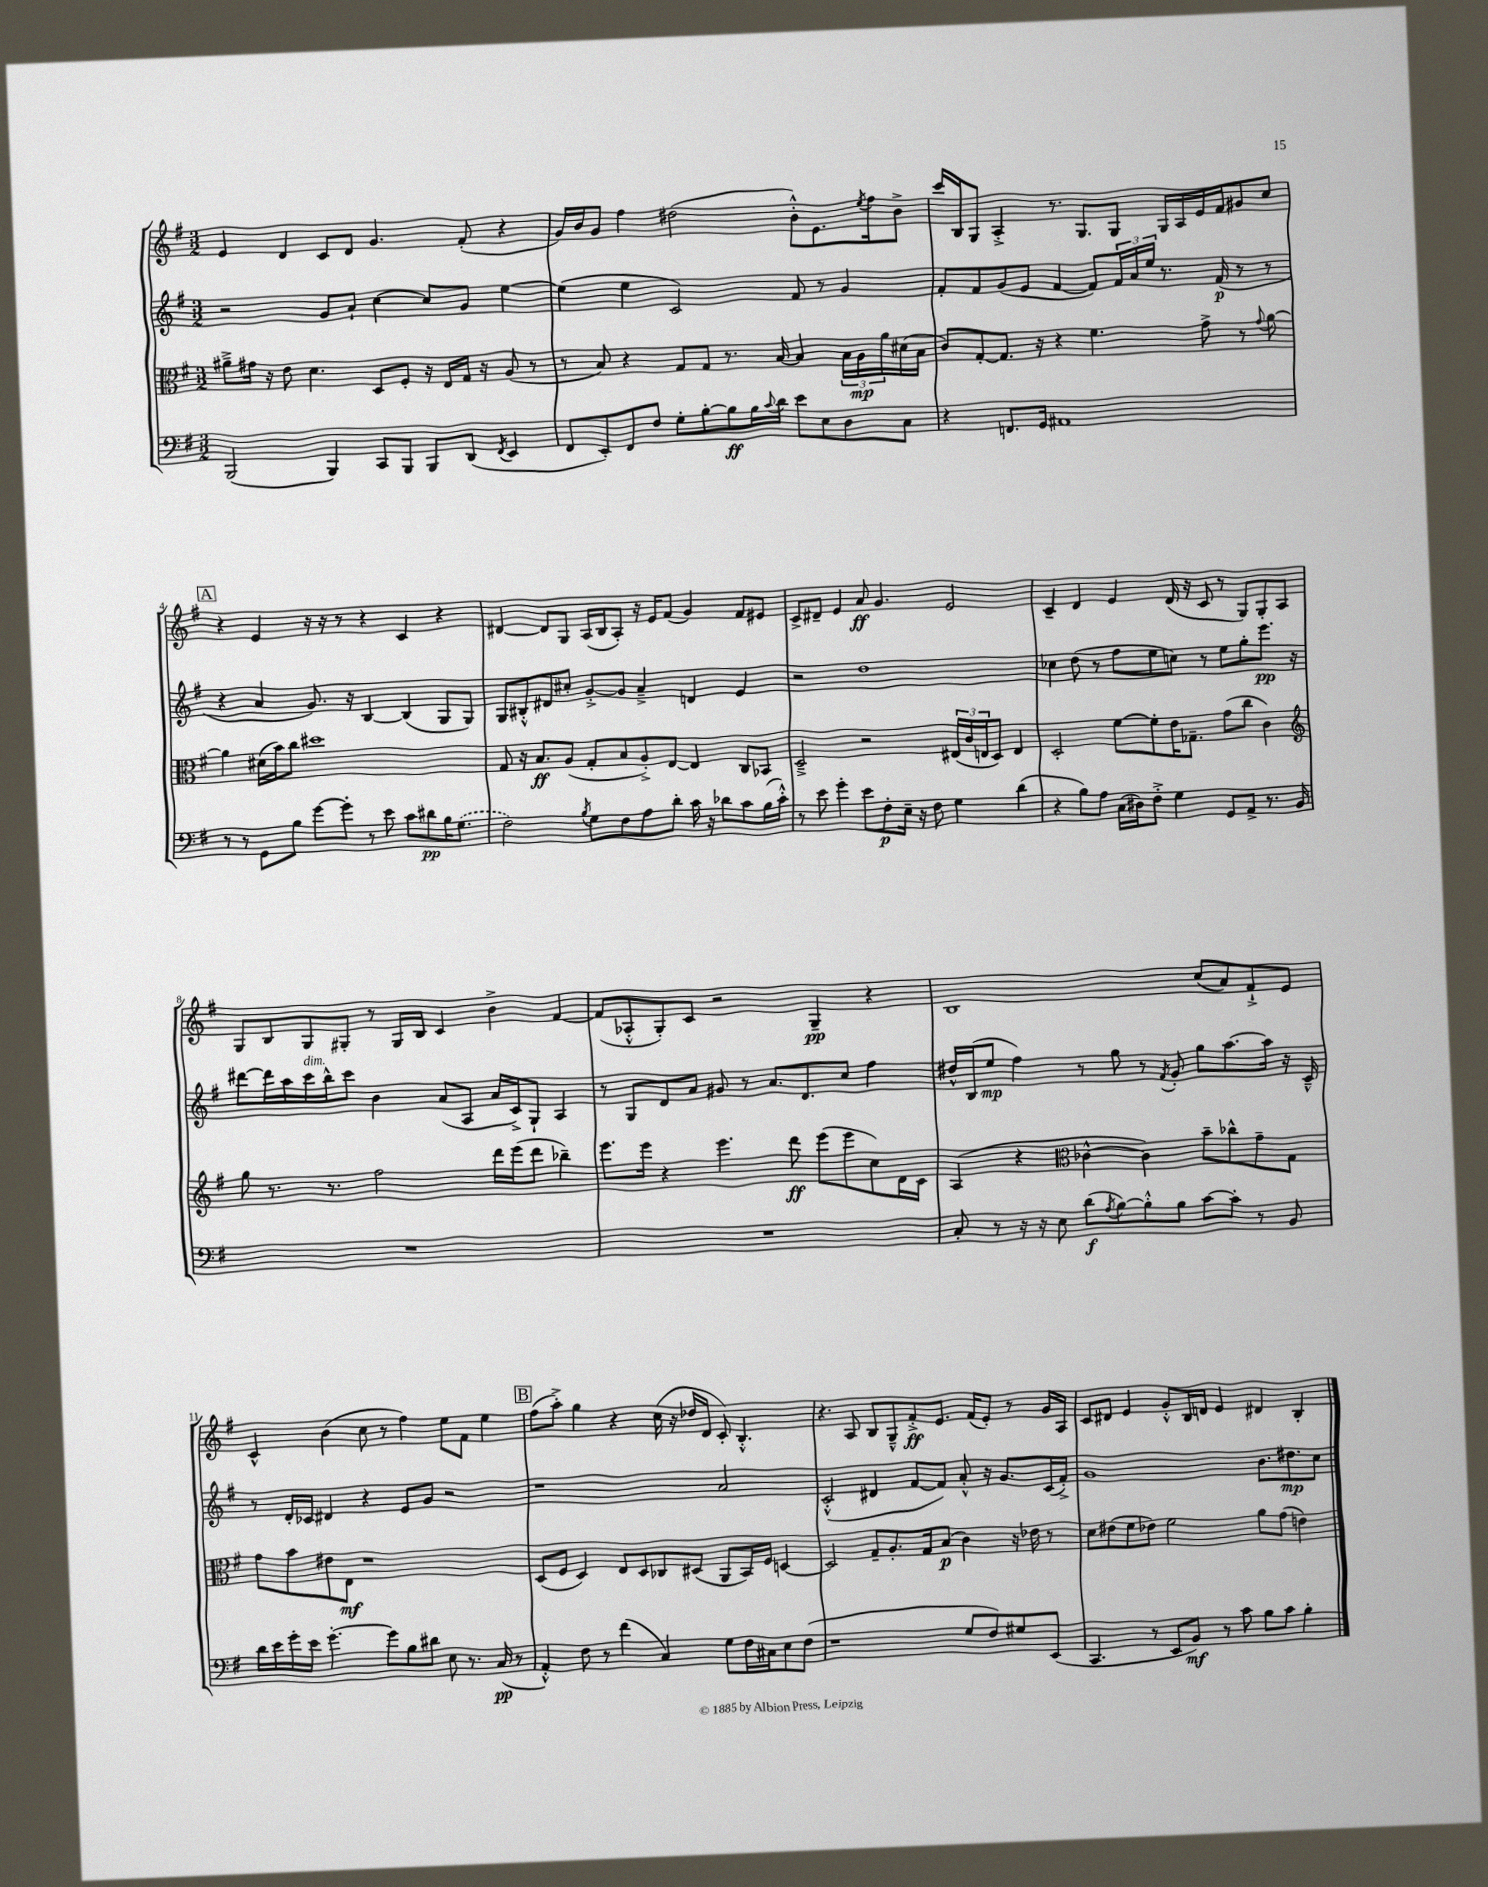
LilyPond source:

<<
\new StaffGroup <<
\new Staff = "s0" {
    \clef treble \key g \major \numericTimeSignature \time 3/2
    e'4 d'4 c'8 d'8 g'4. fis'8-.( r4 |
    g'16) b'16 g'8 fis''4 dis''2( b'8-.-^) e'8. \acciaccatura { e''8 } fis''16 b'8-> |
    c'''16 b16 g8 a4-.-> r8. g8. g8 g16 a16 e'16 fis'16 gis'8 c''8 |
    \mark \markup { \box "A" } r4 e'4 r16 r16 r8 r4 c'4 r4 |
    dis'4~ dis'8 g8 a16( b16 a8-.) r16 e'16 fis'8( g'4) fis'8 eis'8 |
    c'8-> dis'8-- e'4 a'8\ff g'4. e'2 |
    c'4-- d'4 e'4 d'16( r16 c'8 r8 g8) g8-. a8 |
    g8 b8 g8 gis8-. r8 gis16 b16 c'4 b'4-> fis'4~ |
    fis'8( aes8-.-^ g8-.) c'8 r2 g4--\pp r4 |
    b1 c''8( a'8) fis'8-!-> e'8 |
    c'4-^ b'4( c''8 r8 fis''4) e''8 fis'8 e''4 |
    \mark \markup { \box "B" } fis''8( a''8-.->) g''4 r4 c''16( r16 des''16 d'16 c'8-.) b4.-.-^ |
    r4. a8 b8 g8---^ fis'8-.->\ff e'8. fis'16( e'8-.) r8 g'16 a16 |
    c'8 dis'8 e'4 g'8-.-^ b16 d'16 e'4 dis'4 b4-. \bar "|." |
}
\new Staff = "s1" {
    \clef treble \key g \major \numericTimeSignature \time 3/2
    r2 g'8 a'8-! c''4~ c''8 g'8 e''4~ |
    e''4( e''4 c'2) fis'8 r8 g'4 |
    fis'8-. fis'8 g'8( e'8 fis'4~ fis'8) \tuplet 3/2 { fis'16 a'16 e''16 } r8. fis'16\p( r8 r8 |
    \mark \markup { \box "A" } r4 a'4 g'8.) r16 b4~ b4( g8 g8) |
    g8 bis8-.-^ dis'8 cis''8-. g'8~-.-> g'8 a'4---> d'4 e'4 |
    r2 d''1 |
    ces''4 d''8( r8 fis''8 e''8 c''8) r8 e''8 g''8-. e'''8.\pp r16 |
    dis'''8~ dis'''16 a''16 c'''16^\markup { \italic "dim." } b''16-^ c'''8 b'4 a'8( a8 a'16 c'16->) g8-! a4 |
    r8 g8 d'8 a'8 gis'8 r8 a'8. d'8. c''8 fis''4 |
    dis''16-^ b16( e''8\mp fis''4) r8 g''8 r8 \acciaccatura { fis'8 } g'8-. g''8 a''8.~ a''16 r16 c'16---^ |
    r8 d'16-. ces'16 dis'4 r4 e'8 g'8 r2 |
    \mark \markup { \box "B" } r1 a'2 |
    c'2-.-^( dis'4 fis'8~ fis'8) a'8-.-^ r16 g'8. c'16( fis'16-.->) |
    g'1 b'8. dis''8.\mp c''8 \bar "|." |
}
\new Staff = "s2" {
    \clef alto \key g \major \numericTimeSignature \time 3/2
    ais'8---> gis'16 r16 e'8 d'4. d8 fis8-. r16 e16 g16 r16 a8( r8 |
    r8 b8) r4 g8 g8 r8. b16~ b4 \tuplet 3/2 { b16 a16\mp a'16 } dis'16( b16 |
    c'8) g8~-. g8. r16 r4 fis'4. g'8-> r8 \appoggiatura { g'8 } a'8~ |
    \mark \markup { \box "A" } a'4 dis'16( b'16) c''8 dis''1 |
    g8 r16 b8.\ff a8( g8-. b8 a8-.->) e8~ e4 c8 bes,8 |
    d2---> r2 \tuplet 3/2 { eis16( c'16 e16 } d8) e4 |
    d2-. fis'8~ fis'8-. e'16 ges8.-- g'8( c''8 c'4) |
    \clef treble g''8 r8. r8. fis''2 d'''16 e'''16( d'''8 bes''4--) |
    e'''8. e'''16 r4 e'''4. d'''8\ff e'''8( e'''8 c''8) d'16 c'16 |
    a4( r4 \clef alto ces'4~-^ ces'4) b'8-- ces''8-^ g'8-- g8 |
    g'8 b'8 eis'8 e8\mf r1 |
    \mark \markup { \box "B" } d8( fis8 d4) e8 d8 ces8 dis8( a,8 b,16) fis16 d4~ |
    d2 g8-- a8.-. g16 b8\p( c'4) r16 ees'16 r8 |
    d'8 eis'8( fis'8 ees'8) fis'2 a'8 g'8( e'4) \bar "|." |
}
\new Staff = "s3" {
    \clef bass \key g \major \numericTimeSignature \time 3/2
    b,,2( b,,4) c,8 b,,8 b,,8 d,8( \acciaccatura { fis,8 } e,4 |
    fis,8 e,8-.) fis,8 fis8 g8-. b8~-. b8\ff b16 \appoggiatura { c'8 } d'16 e'8 e8 d8 c8 |
    r4 f,8. g,16 ais,1 |
    \mark \markup { \box "A" } r8 r8 g,8 b8 g'8~ g'8-. r8 e'8 c'8 dis'8\pp b16 \once \slurDashed g8.( |
    fis2) \acciaccatura { b8 } g8 fis8 a8 d'8-. c'16 r16 des'8 c'8 b16( c'16-.-^) |
    r8 e'8 g'4-. e'8 fis8-.\p e16-- r16 fis8 g4 d'4( |
    r4 b8) a8 c16( dis16) fis8-.-> g4 g,8 a,8-> r8. b,16 |
    R1. |
    R1. |
    c8-. r8 r16 r16 e8 d'8\f( \acciaccatura { a8 } b8~) b8-.-^ b8 c'8~ c'8-. r8 b,8 |
    d'16 e'16 g'16-. e'16 g'4.~-. g'8 b8 dis'8 e8 r8. c16\pp( r8 |
    \mark \markup { \box "B" } a,4-.-^) fis8 r8 fis'4( c4) g8 fis16 cis16 e8 fis8( |
    r1 g8 fis8) gis8 e,8( |
    c,4. r8 e,8 b,8\mf) r8 c'8 b8 c'8 b4-. \bar "|." |
}
>>
>>
